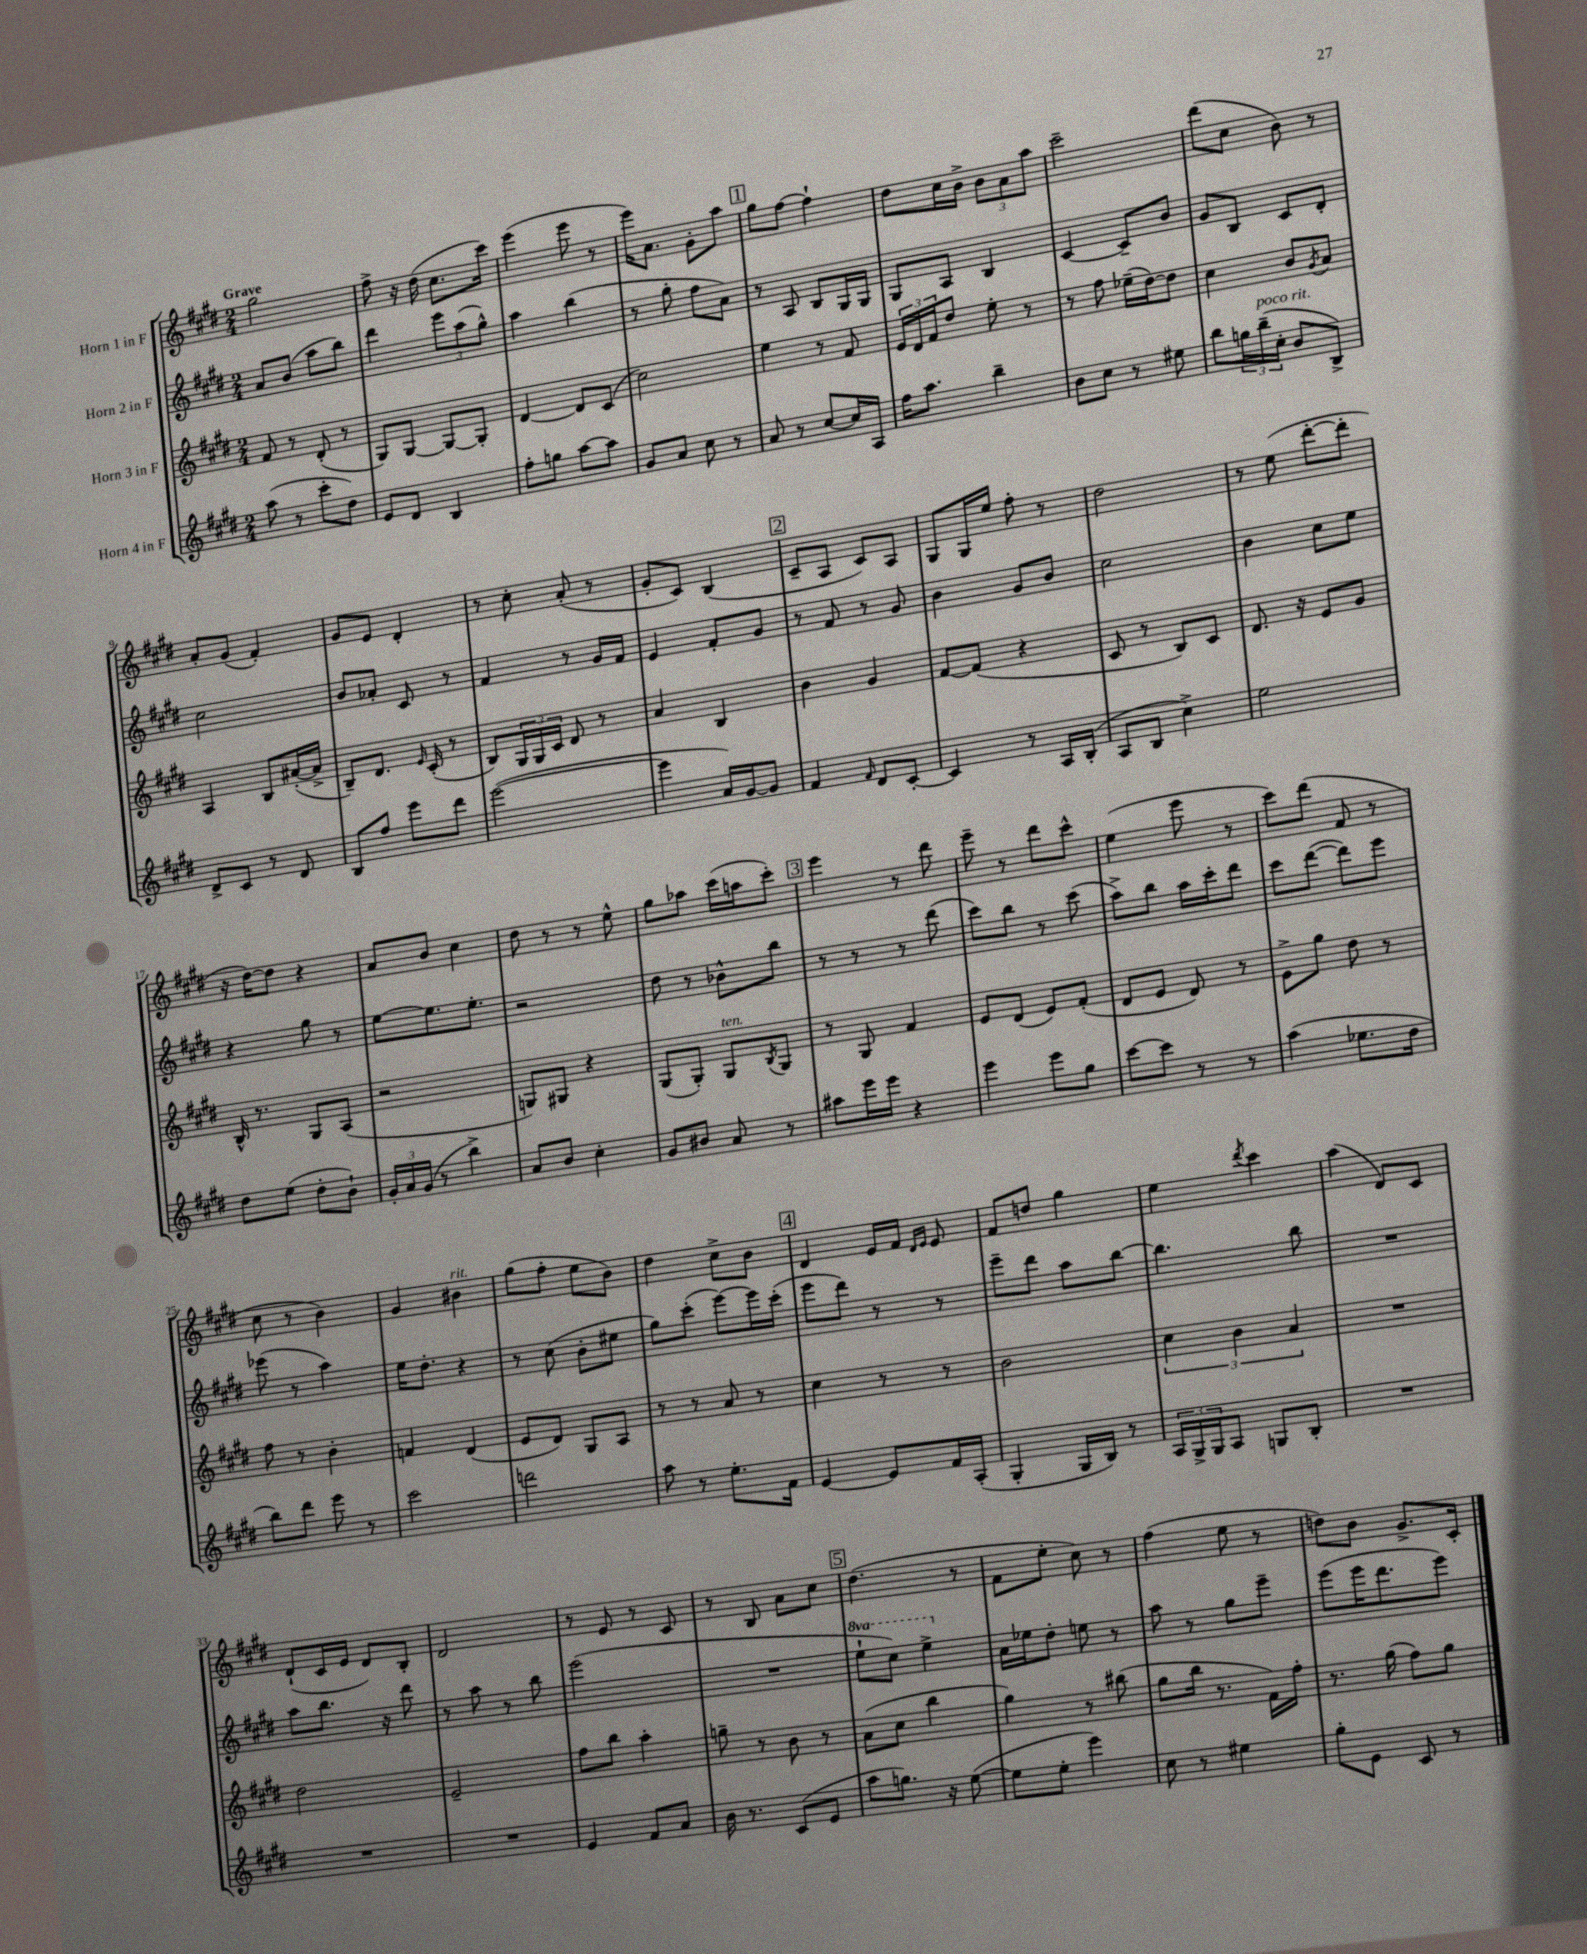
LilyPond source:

<<
\new StaffGroup <<
\new Staff = "s0" \with { instrumentName = "Horn 1 in F" } {
    \clef treble \key e \major \numericTimeSignature \time 2/4 \tempo "Grave"
    gis''2 |
    fis''8-> r16 dis''16( cis''8. cis'''16) |
    e'''4( e'''8 r8 |
    e'''16) a'8. gis'8-. a''8 |
    \mark \markup { \box "1" } gis''8 fis''8~ fis''4-! |
    dis''8 cis''16 b'16-> \tuplet 3/2 { b'8 a'8 a''8 } |
    cis'''2-- |
    dis'''8( cis''8 b'8) r8 |
    a'8-. gis'8( fis'4-.) |
    gis'8 e'8 dis'4-. |
    r8 cis''8-. a'8-.( r8 |
    gis'8-. cis'8) b4( |
    \mark \markup { \box "2" } cis'8-- a8 cis'8) a8 |
    gis8 gis16 e''16 fis''8-. r8 |
    dis''2 |
    r8 e''8( dis'''8~-. dis'''8-. |
    r16 dis''16~) dis''8 r4 |
    a'8 b'8 cis''4 |
    dis''8 r8 r8 e''8-^ |
    gis''8 aes''8 cis'''16( a''16 cis'''8-.) |
    \mark \markup { \box "3" } e'''4 r8 dis'''8 |
    e'''8-- r8 dis'''8 cis'''8-^ |
    e''4( e'''8 r8 |
    cis'''8) dis'''8( fis'8 r8 |
    cis''8 r8 b'4) |
    gis'4 bis'4^\markup { \italic "rit." } |
    gis''8( fis''8-. e''8 b'8) |
    dis''4 cis''8-> b'8 |
    \mark \markup { \box "4" } dis'4 e'16 fis'16 \grace { dis'16 e'16 } e'8 |
    fis'8 d''8 gis''4 |
    e''4 \acciaccatura { dis'''8 } cis'''4 |
    a''4( dis'8) cis'8 |
    dis'8-!( cis'16 e'16 dis'8) b8-. |
    dis'2 |
    r8 e'8 r8 cis'8 |
    r8 b8 a'8 cis''8 |
    \mark \markup { \box "5" } dis''4.( r8 |
    fis'8 e''8-. cis''8) r8 |
    fis''4( e''8 r8 |
    d''8) b'8 gis'8.-> cis'16-. \bar "|." |
}
\new Staff = "s1" \with { instrumentName = "Horn 2 in F" } {
    \clef treble \key e \major \numericTimeSignature \time 2/4 \set Staff.ottavationMarkups = #ottavation-simple-ordinals
    a'8 b'8( a''8 b''8) |
    dis'''4 \tuplet 3/2 { e'''8 a''8( gis''8-^) } |
    a''4 b''4( |
    r8 gis''8-. fis''8 a'8) |
    \mark \markup { \box "1" } r8 a8 b8 gis16 gis16 |
    gis8 a8 b4 |
    cis'4~ cis'8-- b'8 |
    gis'8 b8 cis'8 dis'8-. |
    cis''2 |
    b'8 aes'8-. cis'8 r8 |
    fis'4 r8 gis'16 fis'16 |
    e'4 fis'8-. gis'8 |
    \mark \markup { \box "2" } r8 fis'8 r8 gis'8 |
    b'4 gis'8 b'8 |
    cis''2 |
    b'4 cis''8 e''8 |
    r4 gis''8 r8 |
    e''8~ e''8. e''8.-. |
    r2 |
    dis''8 r8 bes'8-^ b''8 |
    \mark \markup { \box "3" } r8 r8 r8 dis'''8( |
    cis'''8) b''8 r8 cis'''8( |
    a''8->) b''8 a''16 cis'''16-. dis'''8 |
    cis'''8 dis'''8~( dis'''8) e'''8 |
    ees'''8( r8 a''4) |
    e''16 dis''8.-. r4 |
    r8 cis''8( b'8-. eis''8 |
    gis''8) cis'''8-.( e'''8~) e'''16 cis'''16-.( |
    \mark \markup { \box "4" } e'''8 dis'''8) r8 r8 |
    e'''8-- dis'''8 a''8 b''8~ |
    b''4. b''8 |
    R2 |
    a''8 b''8. r16 dis'''8 |
    r8 a''8 r8 b''8 |
    e'''2( |
    R2 |
    \mark \markup { \box "5" } \ottava #1 e'''8-! cis'''8) e'''4-> \ottava #0 |
    a'16 ees''16 dis''8-. e''8 r8 |
    a''8 r8 gis''8 e'''8-- |
    e'''8( e'''16 dis'''8. e'''8) \bar "|." |
}
\new Staff = "s2" \with { instrumentName = "Horn 3 in F" } {
    \clef treble \key e \major \numericTimeSignature \time 2/4
    fis'8 r8 dis'8-.( r8 |
    gis8) gis8~ gis8~ gis8-. |
    dis'4~ dis'8 cis'8( |
    cis''2) |
    \mark \markup { \box "1" } e''4 r8 fis'8 |
    \tuplet 3/2 { e'16 dis'16 fis'16 } dis''8 e''8-. r8 |
    r8 fis''8 ees''16--( dis''16~) dis''8 |
    cis''4 b'8 \acciaccatura { gis'8 } a'8 |
    a4 b8 ais'16~-.( ais'16-> |
    b8--) dis'8. \grace { e'16 } cis'16-.( r8 |
    b8) \tuplet 3/2 { gis16 gis16 cis'16 } dis'8 r8 |
    a'4 b4 |
    \mark \markup { \box "2" } b'4 gis'4 |
    fis'8~ fis'8( r4 |
    cis'8 r8 b8) cis'8 |
    dis'8. r16 e'8 gis'8 |
    b16-^ r8. gis8 a8( |
    r2 |
    g8) gis8 r4 |
    gis8( gis8-.) gis8^\markup { \italic "ten." } \acciaccatura { b8 } gis8 |
    \mark \markup { \box "3" } r8 gis8 fis'4 |
    e'8 dis'8( e'8) fis'8-.( |
    dis'8 e'8 dis'8) r8 |
    e'8-> gis''8 dis''8 r8 |
    fis''8 r8 b'4-. |
    f'4 dis'4( |
    e'8 dis'8) gis8 a8 |
    r8 r8 a'8 r8 |
    \mark \markup { \box "4" } cis''4 r8 r8 |
    b'2 |
    \tuplet 3/2 { cis''4 b'4 a'4 } |
    R2 |
    dis''2 |
    e'2-- |
    fis''8 b''8 a''4-. |
    g''8-- r8 b'8 r8 |
    \mark \markup { \box "5" } a'8( cis''8 b''4 |
    gis''4) r8 bis''8( |
    gis''8 b''16 r8. fis'16) fis''16-. |
    r8. gis''16( fis''8) gis''8 \bar "|." |
}
\new Staff = "s3" \with { instrumentName = "Horn 4 in F" } {
    \clef treble \key e \major \numericTimeSignature \time 2/4
    a''8( r8 cis'''8-. dis''8) |
    e'8 dis'8 b4 |
    fis''8-. g''8 a''8~ a''8 |
    gis'8 a'8 cis''8 r8 |
    \mark \markup { \box "1" } a'8 r8 cis''8~ cis''16 a16 |
    fis''16 a''8. b''4-- |
    b'8 cis''8 r8 eis''8 |
    b''8 \tuplet 3/2 { g''16 b''16--^\markup { \italic "poco rit." }( cis''16-. } b'8 b8->) |
    dis'8-> cis'8 r8 dis'8 |
    b8 fis''8 e'''8 dis'''8 |
    e'''2~( |
    e'''4 a'16) gis'16~ gis'8 |
    \mark \markup { \box "2" } fis'4 \grace { fis'16 } dis'8 cis'8~-. |
    cis'4 r8 a16 b16-.( |
    a8 b8 cis''4->) |
    e''2 |
    dis''8 e''8( dis''8-. b'8-!) |
    \tuplet 3/2 { gis'16-. a'16 gis'16( } r8 b''4->) |
    a'8 b'8 cis''4-. |
    gis'8 bis'8 a'8 r8 |
    \mark \markup { \box "3" } ais''8 e'''16 e'''16 r4 |
    e'''4 e'''8 gis''8 |
    cis'''8~ cis'''8 r8 r8 |
    a''4( ees''8. dis''16 |
    b''8) dis'''8 e'''8 r8 |
    cis'''2 |
    d'''2 |
    a''8 r8 e''8.-. fis'16 |
    \mark \markup { \box "4" } e'4~ e'8 fis'16 a16-.( |
    gis4-. gis16 b16) r8 |
    \tuplet 3/2 { a16 gis16-> gis16 } a8 g8 b8-. |
    R2 |
    R2 |
    R2 |
    e'4 fis'8 a'8 |
    b'16 r8. cis'8( e'8 |
    \mark \markup { \box "5" } a''8 g''8.) r16 e''8~( |
    e''8 e''8-. e'''4) |
    cis''8 r8 eis''4 |
    gis''8-. e'8 cis'8 r8 \bar "|." |
}
>>
>>
